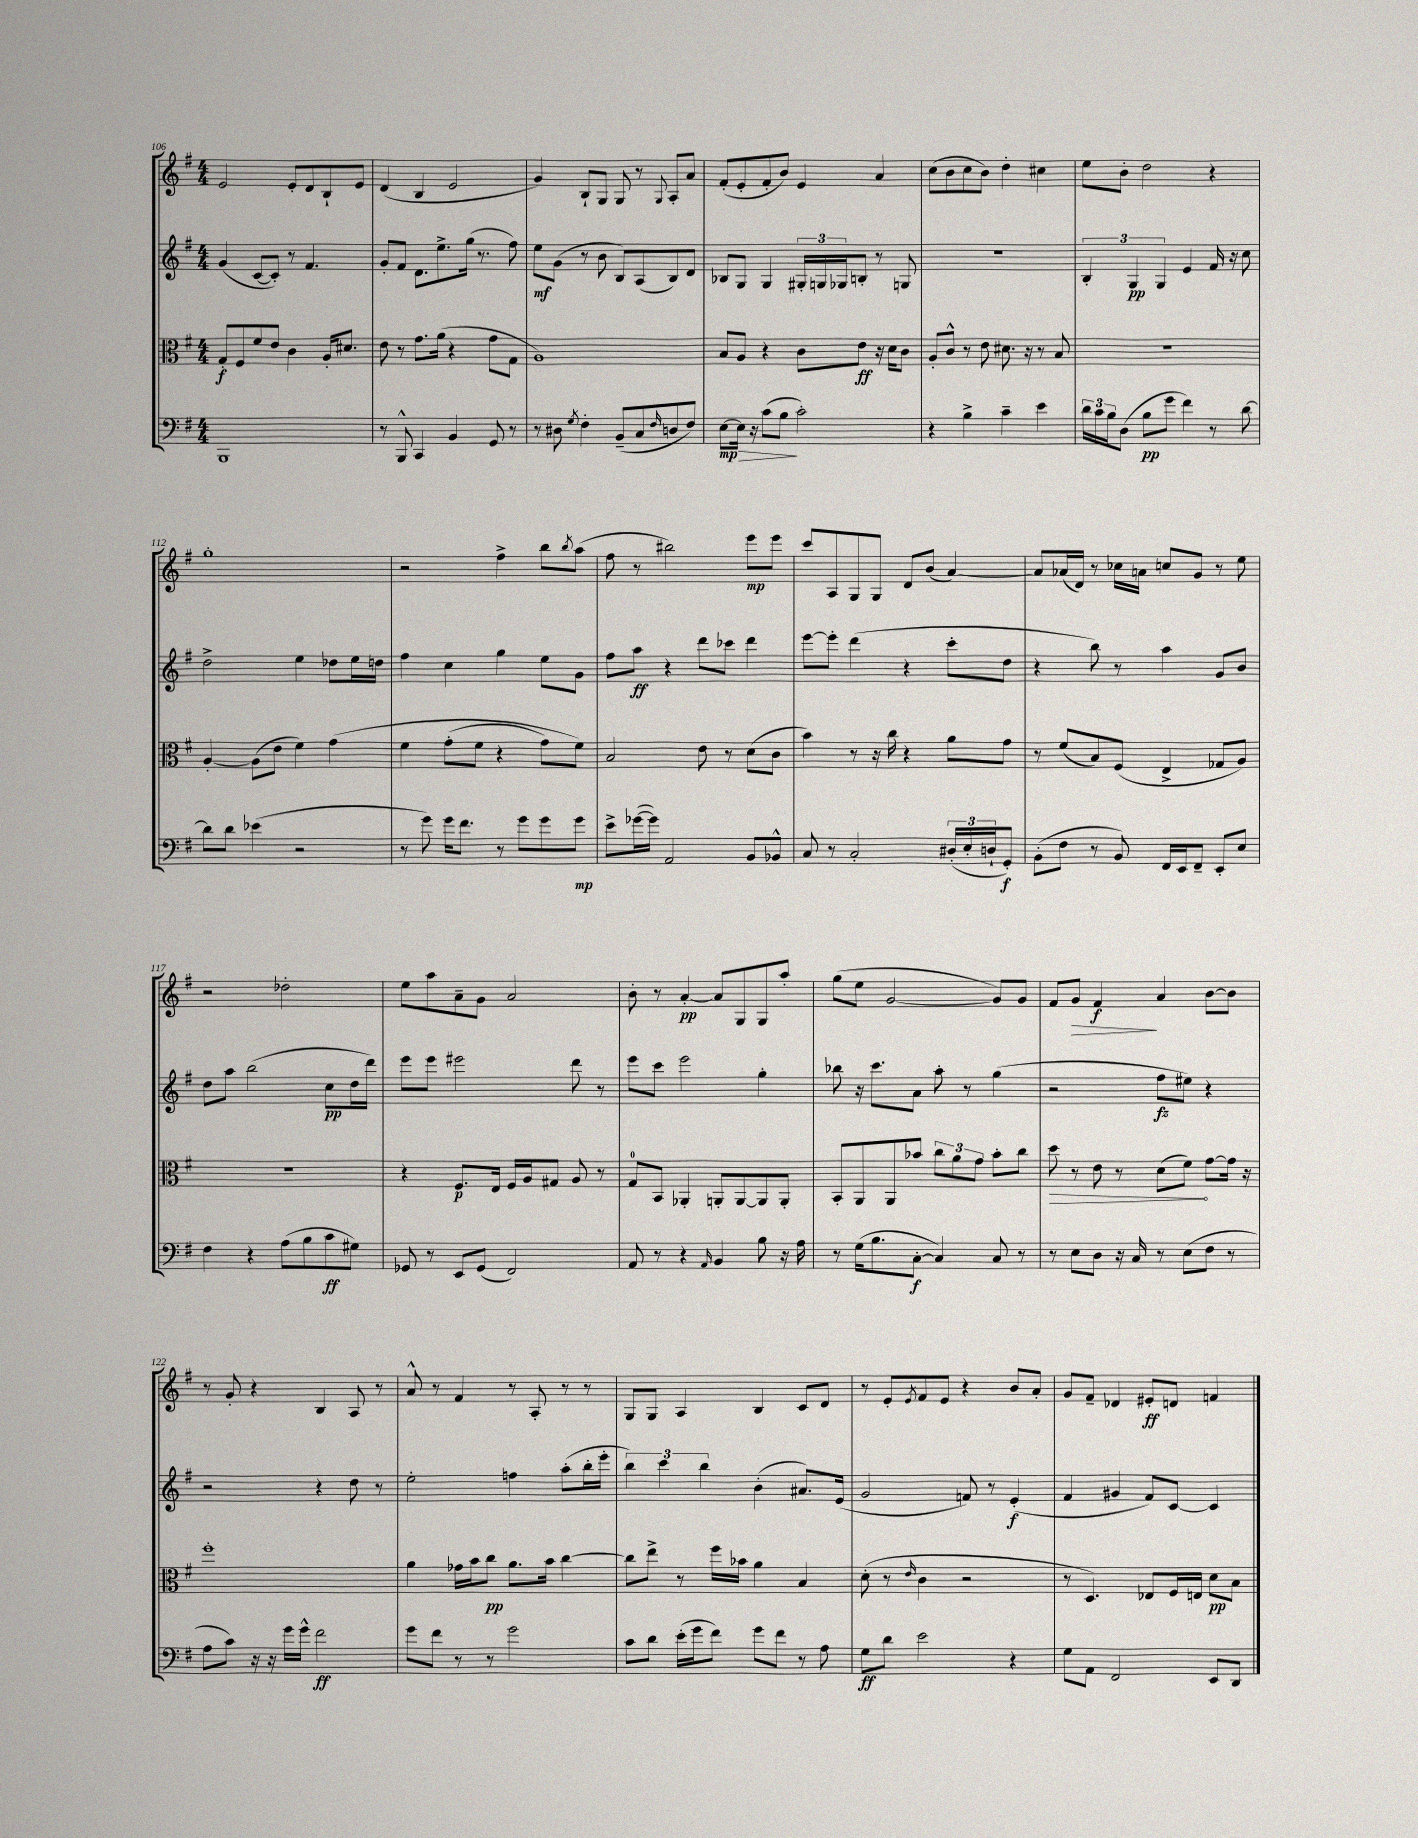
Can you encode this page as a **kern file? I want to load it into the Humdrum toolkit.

**kern	**dynam	**kern	**dynam	**kern	**dynam	**kern	**dynam
*part4	*part4	*part3	*part3	*part2	*part2	*part1	*part1
*staff4	*staff4	*staff3	*staff3	*staff2	*staff2	*staff1	*staff1
*clefF4	*	*clefC3	*	*clefG2	*	*clefG2	*
*k[f#]	*	*k[f#]	*	*k[f#]	*	*k[f#]	*
*M4/4	*	*M4/4	*	*M4/4	*	*M4/4	*
=106	=106	=106	=106	=106	=106	=106	=106
1BBB	.	8G'/L	f	(4g/	.	2e/	.
.	.	8F#/	.	.	.	.	.
.	.	8f#/	.	[8c/L	.	.	.
.	.	8e/J	.	8c'/J])	.	.	.
.	.	4c\	.	8r	.	8e'/L	.
.	.	.	.	4.f#/	.	8d/	.
.	.	16A'/KL	.	.	.	8B`/	.
.	.	8.d#X/J	.	.	.	.	.
.	.	.	.	.	.	8e/J	.
=107	=107	=107	=107	=107	=107	=107	=107
8r	.	8e\	.	8g'/L	.	(4d/	.
8BBB^^/	.	8r	.	8f#/J	.	.	.
4CC/	.	8.g\L	.	8.d\L	.	4B/	.
.	.	(16a\Jk	.	8.ee^\	.	.	.
4BB/	.	4r	.	.	.	2e/	.
.	.	.	.	(16gg\Jk	.	.	.
.	.	.	.	8.r	.	.	.
8GG/	.	8g\L	.	.	.	.	.
8r	.	8G\J	.	8ff#\)	.	.	.
=108	=108	=108	=108	=108	=108	=108	=108
8r	.	1A)	.	8ee\L	mf	4g/)	.
8D#X\	.	.	.	(8g\J	.	.	.
8qG/	.	.	.	.	.	.	.
4F#'\	.	.	.	8r	.	8B`/L	.
.	.	.	.	8b\	.	8G/J	.
(8BB~/L	.	.	.	8B/L)	.	8G/	.
8C/	.	.	.	(8A/	.	8r	.
16qqF#/	.	.	.	.	.	8qqG/	.
8Dn/	.	.	.	8B/)	.	8A'/L	.
8F#/J)	.	.	.	8d/J	.	8a/J	.
=109	=109	=109	=109	=109	=109	=109	=109
!	!LO:HP:b	!	!	!	!	!	!
[8E\L	> mp	8B/L	.	8B-X/L	.	(8f#'/L	.
16E\Jk]	.	8A/J	.	8G/J	.	8e'/	.
16r	.	.	.	.	.	.	.
(8c\L	.	4r	.	4G/	.	8f#'/	.
8B\J	.	.	.	.	.	8b/J)	.
2c'\)	]	8c\L	.	24G#X'/LL	.	4e/	.
.	.	.	.	24Gn/	.	.	.
.	.	.	.	24G-X/J	.	.	.
.	.	8e\J	ff	8Bn'/J	.	.	.
.	.	16r	.	8r	.	4a/	.
.	.	16d\KL	.	.	.	.	.
.	.	8c\J	.	8Gn/	.	.	.
=110	=110	=110	=110	=110	=110	=110	=110
4r	.	8A'/L	.	1r	.	(8cc\L	.
.	.	8c^^/J	.	.	.	8b\	.
4B^\	.	8r	.	.	.	8cc\	.
.	.	8e\	.	.	.	8b\J)	.
4c~\	.	8.d#X\	.	.	.	4dd'\	.
.	.	16r	.	.	.	.	.
4e\	.	8r	.	.	.	4cc#X\	.
.	.	8B/	.	.	.	.	.
=111	=111	=111	=111	=111	=111	=111	=111
24d\LL	.	1r	.	6B'/	.	8ee\L	.
24c\	.	.	.	.	.	.	.
24B\J	.	.	.	.	.	.	.
(8D\J	.	.	.	.	.	8b'\J	.
.	.	.	.	6G/	pp	.	.
8B\L	pp	.	.	.	.	2dd\	.
.	.	.	.	6G/	.	.	.
8g\J	.	.	.	.	.	.	.
4f#\)	.	.	.	4e/	.	.	.
8r	.	.	.	16f#/	.	4r	.
.	.	.	.	16r	.	.	.
[8d\	.	.	.	8cc\	.	.	.
!!LO:LB:g=z
=112	=112	=112	=112	=112	=112	=112	=112
8d\L]	.	[4A'/	.	2dd^\	.	1gg'	.
8d\J	.	.	.	.	.	.	.
(4e-X\	.	(8A\L]	.	.	.	.	.
.	.	8e\J	.	.	.	.	.
2r	.	4f#\)	.	4ee\	.	.	.
.	.	(4g\	.	8dd-X\L	.	.	.
.	.	.	.	16ee\L	.	.	.
.	.	.	.	16ddn\JJ	.	.	.
=113	=113	=113	=113	=113	=113	=113	=113
8r	.	4f#\	.	4ff#\	.	2r	.
8g\)	.	.	.	.	.	.	.
16g\KL	.	(8g'\L	.	4cc\	.	.	.
8.f#\J	.	.	.	.	.	.	.
.	.	8f#\J	.	.	.	.	.
8r	.	4r	.	4gg\	.	4ff#^\	.
8g\L	.	.	.	.	.	.	.
8g\	.	8g\L)	.	8ee\L	.	8bb\L	.
.	.	.	.	.	.	8qbb/	.
8g\J	mp	8f#\J)	.	8g\J	.	(8aa\J	.
=114	=114	=114	=114	=114	=114	=114	=114
8e^\L	.	2B/	.	8ff#\L	.	8ff#\	.
([16g-X\L	.	.	.	8aa\J	ff	8r	.
16g-\JJ])	.	.	.	.	.	.	.
2AA/	.	.	.	4r	.	2bb#X\)	.
.	.	8e\	.	8ddd\L	.	.	.
.	.	8r	.	8ccc-X\J	.	.	.
8BB/L	.	(8d\L	.	4ddd\	.	8eee\L	mp
8BB-X^^/J	.	8c\J	.	.	.	8eee\J	.
=115	=115	=115	=115	=115	=115	=115	=115
8C/	.	4b\)	.	[8eee\L	.	8ccc/L	.
8r	.	.	.	8eee'\J]	.	8A/	.
2C'/	.	8r	.	(4ddd\	.	8G/	.
.	.	16r	.	.	.	8G/J	.
.	.	16cc\	.	.	.	.	.
.	.	4r	.	4r	.	8d/L	.
.	.	.	.	.	.	(8b/J	.
(24D#X'/LL	.	8a\L	.	8ccc'\L	.	[4a/)	.
24E'/	.	.	.	.	.	.	.
24Dn`/J	.	.	.	.	.	.	.
8GG'/J)	f	8g\J	.	8dd\J	.	.	.
=116	=116	=116	=116	=116	=116	=116	=116
(8BB'\L	.	8r	.	4r	.	8a/L]	.
8F#\J	.	(8f#/L	.	.	.	(16a-X/L	.
.	.	.	.	.	.	16d/JJ)	.
8r	.	8B/)	.	8bb\)	.	8r	.
8BB/)	.	(8F#/J	.	8r	.	16cc-X\LL	.
.	.	.	.	.	.	16an\JJ	.
16FF#/LL	.	4E^/	.	4aa\	.	8ccn/L	.
16EE/J	.	.	.	.	.	.	.
8FF#~/J	.	.	.	.	.	8g/J	.
8EE'/L	.	8G-X/L	.	8g/L	.	8r	.
8E/J	.	8A/J)	.	8b/J	.	8ee\	.
!!LO:LB:g=z
=117	=117	=117	=117	=117	=117	=117	=117
4F#\	.	1r	.	8dd\L	.	2r	.
.	.	.	.	8aa\J	.	.	.
4r	.	.	.	(2bb\	.	.	.
(8A\L	.	.	.	.	.	2dd-X'\	.
8B\	.	.	.	.	.	.	.
8c\	ff	.	.	8cc\L	pp	.	.
8G#X\J)	.	.	.	16dd\L	.	.	.
.	.	.	.	16ddd\JJ)	.	.	.
=118	=118	=118	=118	=118	=118	=118	=118
8GG-X/	.	4r	.	8eee\L	.	8ee\L	.
8r	.	.	.	8eee\J	.	8aa\	.
8EE/L	.	8.F#/L	p	2eee#X\	.	8a~\	.
(8GG-/J	.	.	.	.	.	8g\J	.
.	.	16E/Jk	.	.	.	.	.
2FF#/)	.	16F#/LL	.	.	.	2a/	.
.	.	16A/J	.	.	.	.	.
.	.	8G#X/J	.	.	.	.	.
.	.	8A/	.	8ddd\	.	.	.
.	.	8r	.	8r	.	.	.
=119	=119	=119	=119	=119	=119	=119	=119
8AA/	.	8G/L	.	8eee\L	.	8b'\	.
8r	.	8BB/J	.	8ccc\J	.	8r	.
4r	.	4AA-X'/	.	2eee\	.	[4a'/	pp
16qqAA/	.	.	.	.	.	.	.
4BB/	.	8AAn'/L	.	.	.	8a/L]	.
.	.	[8AA/	.	.	.	8G/	.
8B\	.	8AA/]	.	4gg'\	.	8G/	.
16r	.	8AA'/J	.	.	.	8aa'/J	.
16A\	.	.	.	.	.	.	.
=120	=120	=120	=120	=120	=120	=120	=120
8r	.	8BB'/L	.	8bb-X\	.	(8gg\L	.
(16G\KL	.	8AA/	.	16r	.	8ee\J	.
8.B\	.	.	.	8.ccc\L	.	.	.
.	.	8AA/	.	.	.	[2g/	.
[8C'\J	f	8b-X/J	.	8a\J	.	.	.
4C/])	.	12cc\L	.	8aa'\	.	.	.
.	.	12a\	.	.	.	.	.
.	.	.	.	8r	.	.	.
.	.	12g\J	.	.	.	.	.
8C/	.	8b-'\L	.	(4gg\	.	8g/L])	.
8r	.	8cc\J	.	.	.	8g/J	.
=121	=121	=121	=121	=121	=121	=121	=121
!	!	!	!LO:HP:b	!	!	!	!
8r	.	8dd\	>	2r	.	8f#/L	.
!	!	!	!	!	!	!	!LO:HP:b
8E\L	.	8r	.	.	.	8g/J	>
8D\J	.	8e\	.	.	.	4f#/	f
16r	.	8r	.	.	.	.	.
16C/	.	.	.	.	.	.	.
8r	.	(8d\L	.	8ff#\L	fz	4a/	]
(8E\L	.	8f#\J)	.	8ee#X\J)	.	.	.
8F#\J	.	[8g\L	]	4r	.	[8b\L	.
8r	.	16g\Jk]	.	.	.	8b\J]	.
.	.	16r	.	.	.	.	.
!!LO:LB:g=z
=122	=122	=122	=122	=122	=122	=122	=122
8A\L	.	1ff#'	.	2r	.	8r	.
8c\J)	.	.	.	.	.	8g'/	.
16r	.	.	.	.	.	4r	.
16r	.	.	.	.	.	.	.
16g\LL	.	.	.	.	.	.	.
16g^^\JJ	.	.	.	.	.	.	.
2f#\	ff	.	.	4r	.	4B/	.
.	.	.	.	8dd\	.	8A/	.
.	.	.	.	8r	.	8r	.
=123	=123	=123	=123	=123	=123	=123	=123
8g\L	.	4a\	.	2ee'\	.	8a^^/	.
8f#\J	.	.	.	.	.	8r	.
8r	.	16g-X\LL	.	.	.	4f#/	.
.	.	16b\J	.	.	.	.	.
8r	.	8cc\J	pp	.	.	.	.
2g\	.	8.a\L	.	4ffn\	.	8r	.
.	.	.	.	.	.	8A'/	.
.	.	16b\Jk	.	.	.	.	.
.	.	[4cc\	.	(8aa'\L	.	8r	.
.	.	.	.	16bb'\L	.	8r	.
.	.	.	.	16eee'\JJ	.	.	.
=124	=124	=124	=124	=124	=124	=124	=124
8c\L	.	8cc\L]	.	6bb\)	.	8G/L	.
8d\J	.	8ee^\J	.	.	.	8G/J	.
.	.	.	.	6ccc\	.	.	.
(16e'\LL	.	8r	.	.	.	4A/	.
16g\J	.	.	.	.	.	.	.
.	.	.	.	6bb\	.	.	.
8f#\J)	.	16ff#\LL	.	.	.	.	.
.	.	16b-X\JJ	.	.	.	.	.
8g\L	.	4a\	.	(4b'\	.	4B/	.
8f#\J	.	.	.	.	.	.	.
8r	.	4B/	.	8.a#X/L)	.	8c/L	.
8A\	.	.	.	.	.	8d/J	.
.	.	.	.	(16e/Jk	.	.	.
=125	=125	=125	=125	=125	=125	=125	=125
8G\L	ff	(8d'\	.	2g/	.	8r	.
8d\J	.	8r	.	.	.	8e'/L	.
.	.	16qqe/	.	.	.	8qe/	.
2e\	.	4c\	.	.	.	8f#/	.
.	.	.	.	.	.	8e/J	.
.	.	2r	.	8fn/)	.	4r	.
.	.	.	.	8r	.	.	.
4r	.	.	.	(4e'/	f	8b/L	.
.	.	.	.	.	.	8a'/J	.
=126	=126	=126	=126	=126	=126	=126	=126
8G\L	.	8r	.	4f#/	.	8g/L	.
8AA\J	.	4.D/)	.	.	.	8f#~/J	.
2FF#/	.	.	.	4g#X/	.	4d-X/	.
.	.	8E-X/L	.	8f#/L)	.	8e#X'/L	ff
.	.	16F#/L	.	[8c/J	.	8dn/J	.
.	.	16En/JJ	.	.	.	.	.
8EE/L	.	8d\L	pp	4c/]	.	4fn/	.
8DD/J	.	8B\J	.	.	.	.	.
==	==	==	==	==	==	==	==
*-	*-	*-	*-	*-	*-	*-	*-
